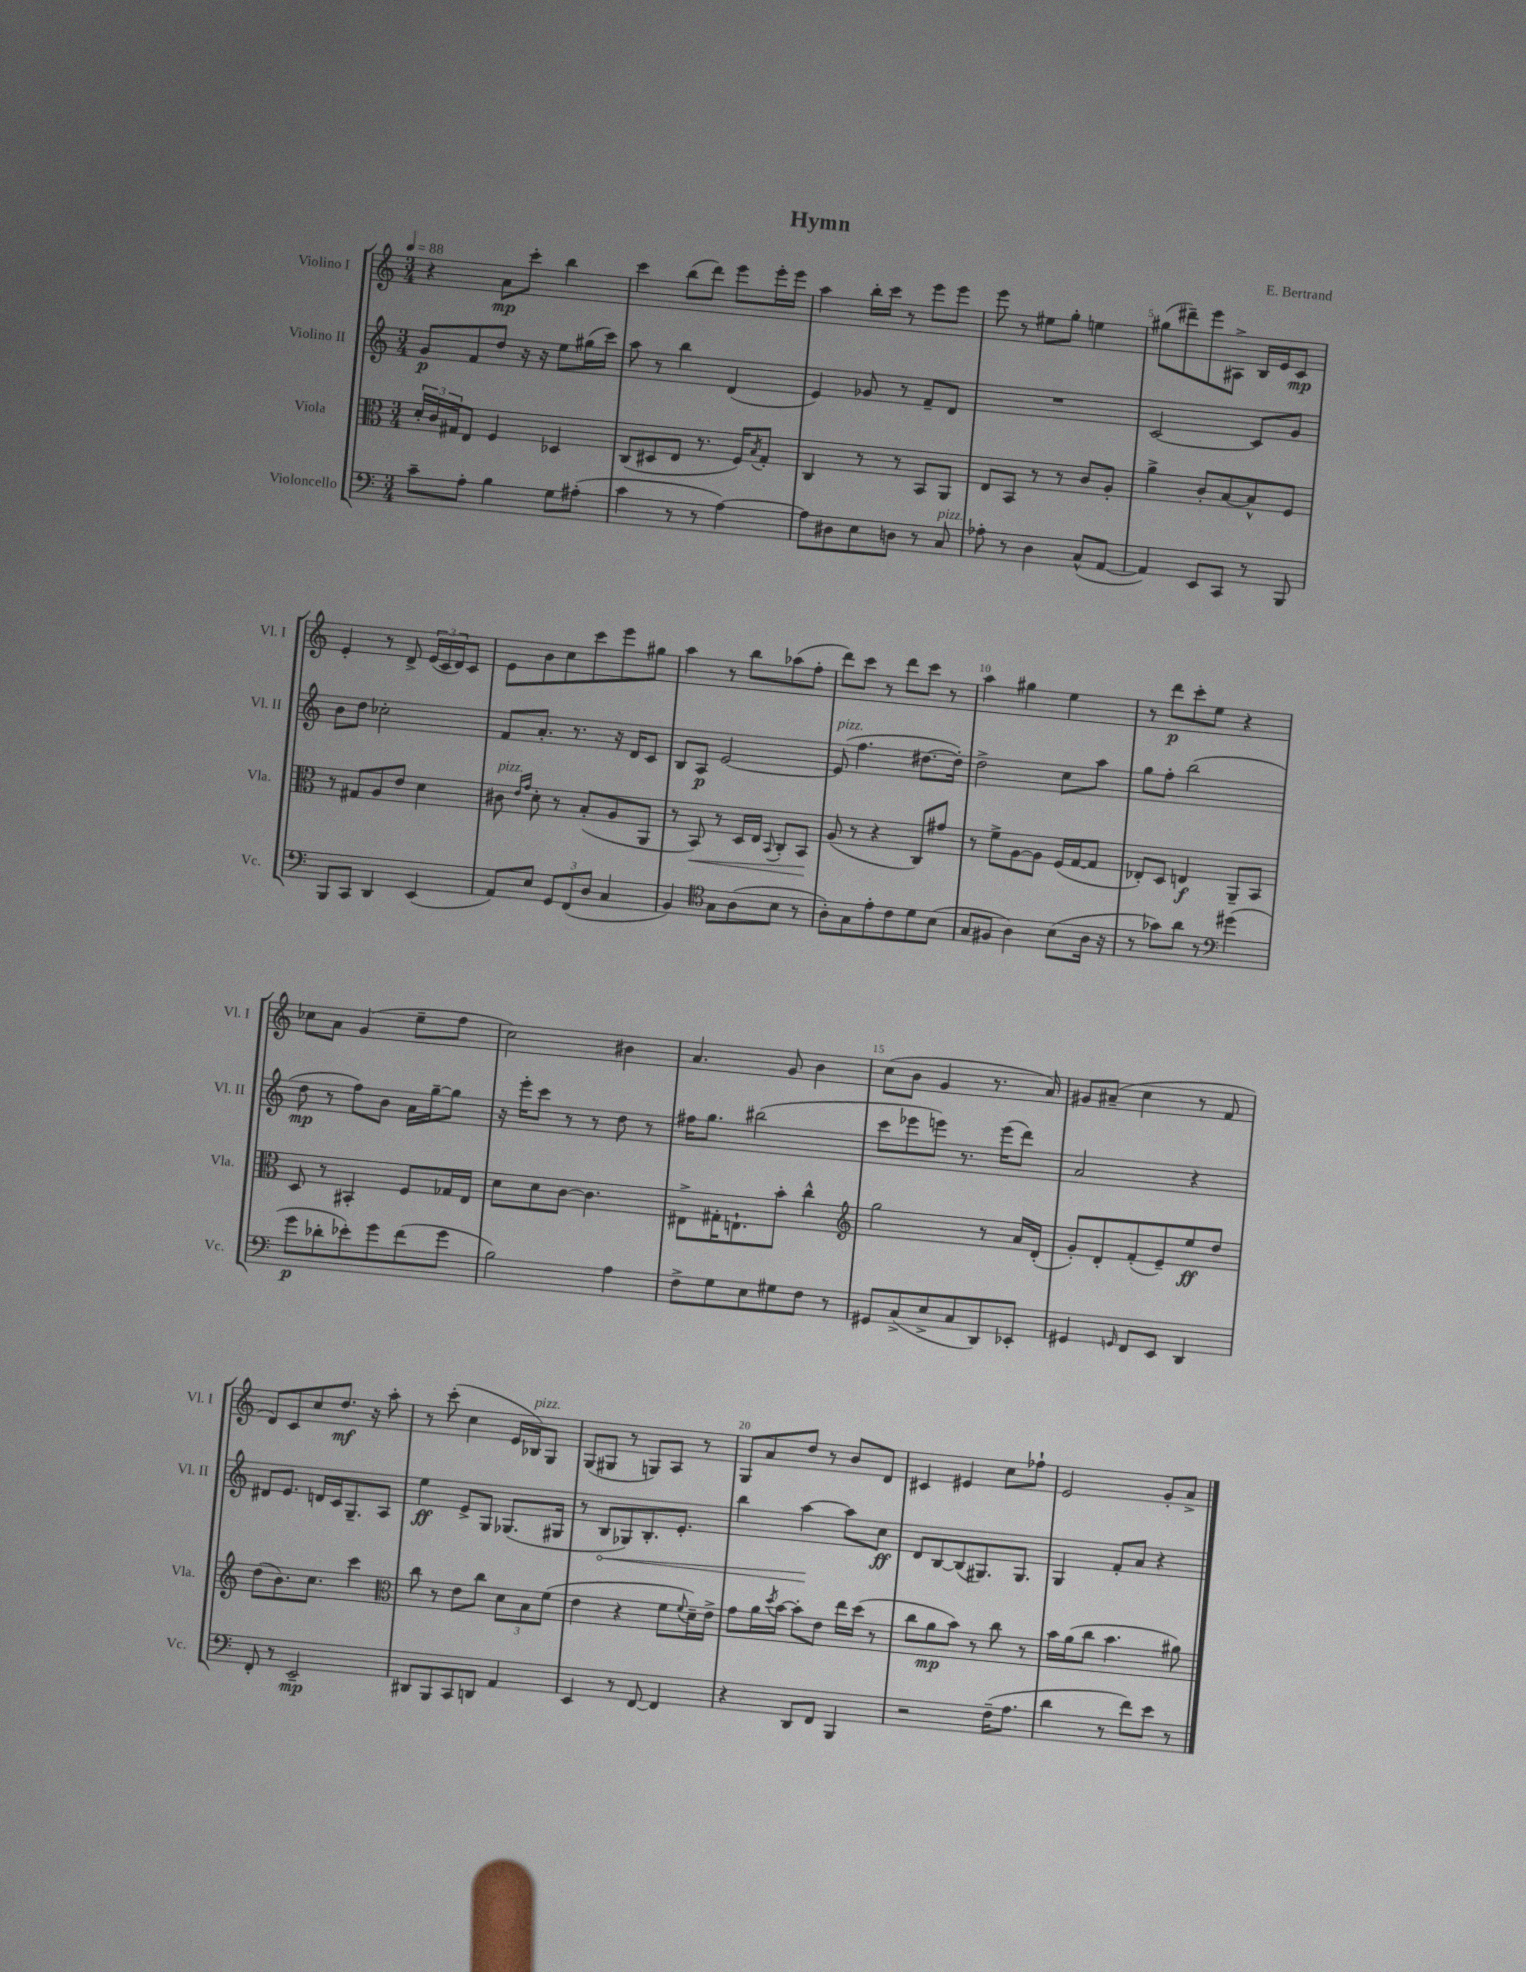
\header { title = "Hymn" composer = "E. Bertrand" }
<<
\new StaffGroup <<
\new Staff = "s0" \with { instrumentName = "Violino I" shortInstrumentName = "Vl. I" } {
    \clef treble \key c \major \numericTimeSignature \time 3/4 \tempo 4 = 88
    r4 a'8\mp c'''8-. b''4 |
    c'''4 b''8( d'''8) e'''8 e'''16-. e'''16 |
    a''4 b''16-. c'''16 r8 e'''8 e'''8 |
    e'''8 r8 eis''8 g''8-. e''4 |
    gis''8( dis'''8--) e'''8 ais8-> b16 e'16 c'8\mp |
    e'4-. r8 d'8-> \tuplet 3/2 { e'16( c'16 d'16) } c'8 |
    e'8 b'8 c''8 c'''8 e'''8 gis''8 |
    a''4 r8 b''8 aes''8( f''8-. |
    d'''8) c'''8 r8 d'''8 c'''8 r8 |
    a''4 gis''4 e''4 |
    r8 d'''8\p c'''8-. e''8 r4 |
    ces''8 a'8 g'4( e''8-- f''8 |
    c''2) bis'4 |
    a'4. g'8 b'4 |
    c''8( b'8 g'4 r8. a'16) |
    gis'8 ais'8--( c''4 r8 f'8 |
    d'8) c'8 c''8 d''8.\mf r16 a''8-. |
    r8 c'''8-.( c''4 e'16 bes16^\markup { \italic "pizz." }) g8 |
    g8( gis8 r8 g8) a8 r8 |
    g8 a'8 d''8 r8 b'8 d'8 |
    cis'4 eis'4 c''8 fes''8-! |
    e'2 g'8-. a'8-> \bar "|." |
}
\new Staff = "s1" \with { instrumentName = "Violino II" shortInstrumentName = "Vl. II" } {
    \clef treble \key c \major \numericTimeSignature \time 3/4
    g'8\p f'8 d''8 r16 r16 e''8 gis''16( c'''16) |
    a''8 r8 b''4 d'4( |
    e'4) ges'8 r8 f'8-- d'8 |
    R2. |
    c'2~ c'8 g'8 |
    b'8 d''8 ces''2-. |
    f'8 a'8.-. r8. r16 d'16 c'8 |
    b8 a8\p e'2~ |
    e'8^\markup { \italic "pizz." }( f''4. dis''8.~ dis''16-.) |
    d''2-> c''8 a''8 |
    g''8 f''8-. b''2( |
    d''8\mp r8 f''8) b'8 a'16 g''16~-- g''8 |
    r16 e'''16-. c'''8 r8 r8 d''8 r8 |
    fis''16 g''8. bis''2( |
    c'''8 ees'''8 e'''8) r8. e'''16( d'''8) |
    a'2 r4 |
    dis'8 e'8. d'16 c'16 g8.-- a8 |
    e''4\ff e'8-> g8 ges8.( gis16 |
    r8 \once \override Hairpin.circled-tip = ##t b8\< ges8) b8.-. e'8.-. |
    b''4 a''4~\! a''8 c''8\ff |
    d'8 b8~ b8( gis8.) gis8. |
    g4 f'8-. a'8 r4 \bar "|." |
}
\new Staff = "s2" \with { instrumentName = "Viola" shortInstrumentName = "Vla." } {
    \clef alto \key c \major \numericTimeSignature \time 3/4
    \tuplet 3/2 { d'16-. c'16 gis16 } e8 f4 des4 |
    c8( dis8 e8 r8. f16) \acciaccatura { b8 } g8-. |
    c4 r8 r8 b,8 a,8 |
    e8 b,8 r8 r8 c'8 a8-. |
    a'4-> c'8-. b8~ b8-^ f8 |
    r8 gis8 a8 e'8 d'4 |
    cis'8^\markup { \italic "pizz." } \grace { e'16 g'16 } d'8-. r8 b8-.( a8 a,8 |
    r8 b,8\<) r8 d16 e16 \appoggiatura { b,8 } c8-. b,8\! |
    a8( r8 r4 c8) gis'8 |
    r8 f'8-> a8~ a8 f16( g16~ g8 |
    ees8-.) d8 e4\f a,8-- b,8 |
    d8 r8 bis,4-. f8 ges16 e16 |
    d'8 d'8 c'8~ c'4. |
    eis8-> gis16-. e8.-! b'8-. c''4-^ |
    \clef treble g''2 r8 a'16 d'16-.( |
    g'8-.) d'8-. f'8-.( e'8--) e''8\ff d''8 |
    d''8( b'8.) c''8. c'''4 |
    \clef alto c''8 r8 e'8 c''8 \tuplet 3/2 { d'8 b8 f'8( } |
    e'4 r4 f'8 \appoggiatura { f'8 } d'16--) e'16-> |
    g'8 a'16 \acciaccatura { d''8 } b'16~ b'8-. e'8 e''16 d''16( r8 |
    c''8 a'8\mp b'8) r8 c''8 r8 |
    b'16 a'16( c''8 b'4. ais'8) \bar "|." |
}
\new Staff = "s3" \with { instrumentName = "Violoncello" shortInstrumentName = "Vc." } {
    \clef bass \key c \major \numericTimeSignature \time 3/4
    c'8-- a8-. b4 g8 ais8-.( |
    c'4 r8 r8 a4~) |
    a8 dis8 e8 d8 r8 c8^\markup { \italic "pizz." } |
    aes8-. r8 d4 c8-^( a,8~ |
    a,4) e,8 c,8 r8 b,,8 |
    b,,8 c,8 d,4 e,4( |
    a,8) e8 \tuplet 3/2 { g,8 f,8( d8 } c4 |
    b,4) \clef tenor g8 a8( b8 r8 |
    a8-.) g8 e'8-. c'8 d'8 b8( |
    g8 fis8 a4) b8( a16 r16 |
    r8 ges'8) a'8 r8 \clef bass gis'4( |
    g'8\p des'8-. ees'8-.) g'8 f'8( g'8 |
    b2) a4 |
    f8-> g8 e8 gis8 f8 r8 |
    gis,8 c8->( e8-> c8 d,8) ees,8-. |
    gis,4 \grace { g,16 } f,8 e,8 d,4 |
    f,8-. r8 e,2--\mp |
    dis,8 b,,8 c,8 d,8 a,4 |
    e,4 r8 f,8~ f,4 |
    r4 d,8 f,8 b,,4 |
    r2 f16--( a8. |
    d'4 r8 f'8) e'8 r8 \bar "|." |
}
>>
>>
\layout { \context { \Score \override BarNumber.break-visibility = ##(#f #t #t) barNumberVisibility = #(every-nth-bar-number-visible 5) } }
